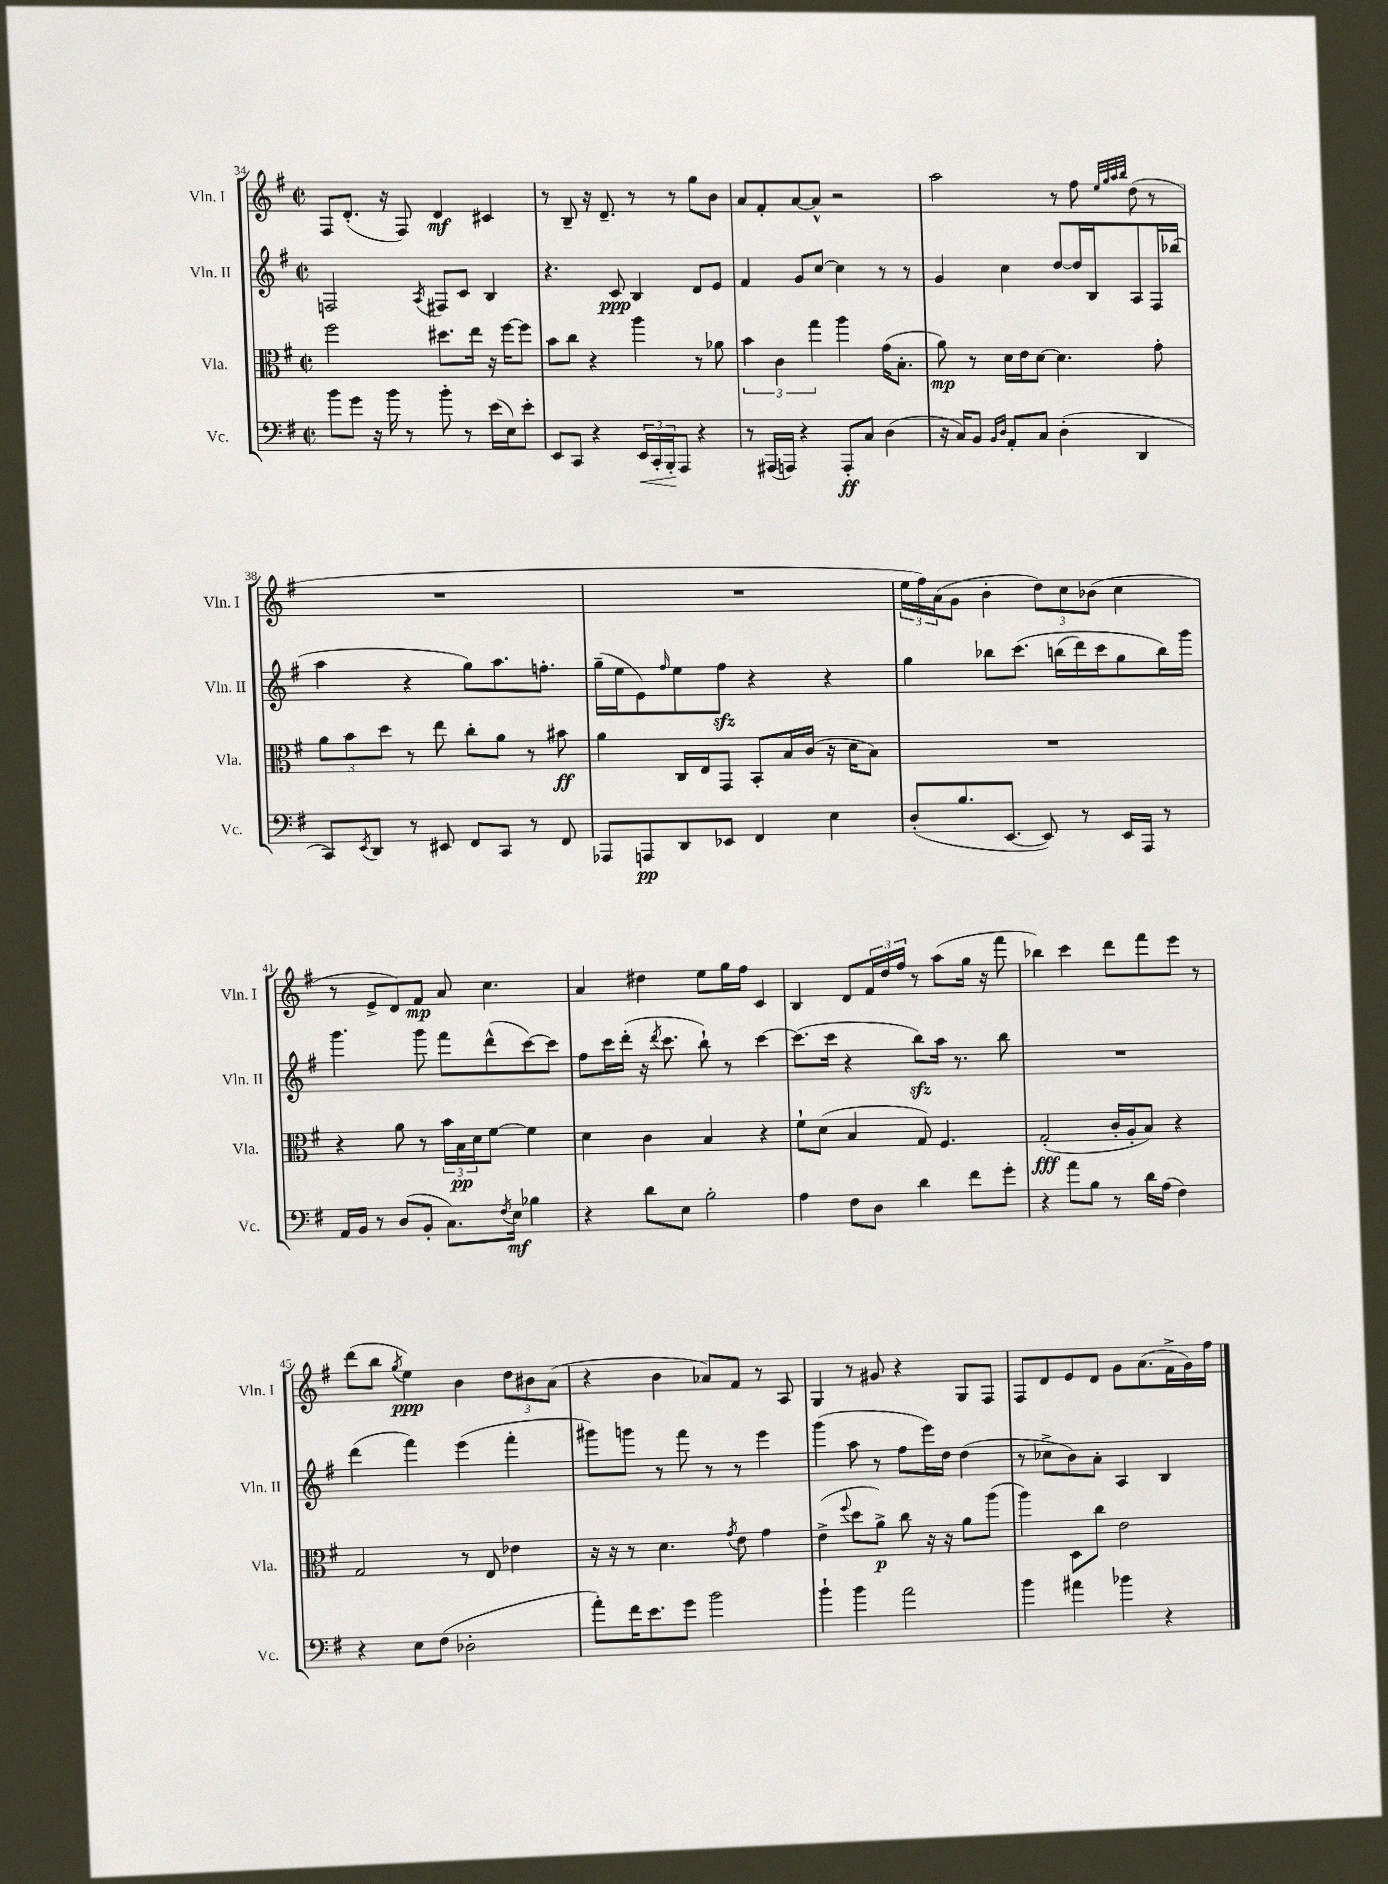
<<
\new StaffGroup <<
\new Staff = "s0" \with { instrumentName = "Vln. I" shortInstrumentName = "Vln. I" } {
    \clef treble \key g \major \defaultTimeSignature \time 2/2
    fis8 d'8.-.( r16 fis8) d'4\mf cis'4 |
    r8 b8-- r16 d'8.-- r8 r8 g''8 b'8 |
    a'8 fis'8-. a'8~ a'8-^ r2 |
    a''2 r8 fis''8 \grace { e''32 g''32 a''32 b''32 } d''8( r8 |
    R1 |
    R1 |
    \tuplet 3/2 { e''16 fis''16) a'16( } g'8 b'4-. \tuplet 3/2 { d''8) c''8 bes'8( } c''4 |
    r8 e'8-> d'8) fis'8\mp a'8 c''4. |
    a'4 dis''4 e''8 g''16 fis''16 c'4 |
    b4 d'8 \tuplet 3/2 { fis'16 d''16 fis''16 } r8 a''8( g''16 r16 fis'''8 |
    bes''4) c'''4 d'''8 fis'''8 e'''8 r8 |
    d'''8( b''8 \acciaccatura { g''8 } e''4\ppp) b'4 \tuplet 3/2 { d''8 bis'8 a'8( } |
    r4 b'4 aes'8) fis'8 r8 a8 |
    g4 r8 gis'8 r4 g8 fis8 |
    fis8 d'8 e'8 d'8 g'8 a'8.( fis'16-> g'16) fis''16 \bar "|." |
}
\new Staff = "s1" \with { instrumentName = "Vln. II" shortInstrumentName = "Vln. II" } {
    \clef treble \key g \major \defaultTimeSignature \time 2/2
    f2 \acciaccatura { a8 } fis8 c'8 b4 |
    r4. c'8\ppp b4 d'8 e'8 |
    fis'4 g'8 c''8~ c''4 r8 r8 |
    g'4 c''4 d''8~ d''16 b16 a8 fis16 bes''16( |
    a''4 r4 g''8) a''8. f''8.-. |
    g''16--( e''16 e'8) \grace { fis''16 } e''8 fis''8\sfz r4 r4 |
    g''4 bes''8 c'''8.\( b''16( d'''16) c'''16 g''8 b''16\) g'''16 |
    g'''4. g'''8 fis'''8 d'''8-^( c'''8~) c'''8 |
    fis''8 c'''16 d'''16-.( r16 \acciaccatura { d'''8 } c'''8. b''8-!) r8 c'''4~ |
    c'''8.( c'''16 r4 b''8\sfz) a''16 r8. b''8 |
    R1 |
    d'''4( fis'''4) e'''4( fis'''4-. |
    gis'''8) g'''8 r8 fis'''8 r8 r8 e'''4 |
    g'''4( a''8 r8 fis''8 e'''16) d''16 d''4( |
    r8 ces''8-> b'8) a'8-. a4 b4 \bar "|." |
}
\new Staff = "s2" \with { instrumentName = "Vla." shortInstrumentName = "Vla." } {
    \clef alto \key g \major \defaultTimeSignature \time 2/2
    fis''2 dis''8. e''16 r16 fis''16~ fis''8 |
    b'8 c''8 r4 a''4 r8 aes'8 |
    \tuplet 3/2 { b'4 c'4 g''4 } a''4 g'16( b8.-. |
    a'8\mp) r8 d'16 e'16 d'8~ d'4. g'8-. |
    \tuplet 3/2 { a'8 b'8 d''8 } r8 e''8 c''8-. a'8 r8 bis'8\ff |
    a'4 c16 e16 g,8 b,8-. b16 c'16( r16 d'16 b8) |
    R1 |
    r4 a'8 r8 \tuplet 3/2 { b'16 b16\pp d'16 } fis'8~ fis'4 |
    d'4 c'4 b4 r4 |
    fis'8-! d'8( b4 g8) fis4. |
    g2-.\fff( c'16-. a16-. b8) r4 |
    g2 r8 e8 ees'4 |
    r16 r16 r8 d'4. \acciaccatura { g'8 } e'8 g'4 |
    e'4->( \appoggiatura { fis''8 } d''8 a'8->\p) c''8 r16 r16 a'8 a''8( |
    a''4) d8 c''8 e'2 \bar "|." |
}
\new Staff = "s3" \with { instrumentName = "Vc." shortInstrumentName = "Vc." } {
    \clef bass \key g \major \defaultTimeSignature \time 2/2
    b'8 g'8 r16 b'16 r8 b'8-. r8 e'16( e16) e'8-. |
    e,8 c,8 r4 \tuplet 3/2 { e,16\< c,16-. b,,16-.\! } a,,8 r4 |
    r8 ais,,16( a,,16) r4 a,,8-.\ff c8 d4( |
    r16 c16) b,8 \grace { b,16 d16 } a,8-. c8 d4-.( d,4 |
    c,8) \acciaccatura { e,8 } d,8 r8 eis,8 fis,8 c,8 r8 fis,8 |
    aes,,8 a,,8\pp d,8 ees,8 fis,4 e4 |
    d8-.( b8. e,8.~ e,8) r8 e,16 a,,16 r8 |
    a,16 b,16 r8 d8( b,8-. c8.) \acciaccatura { fis8 } e16\mf bes4 |
    r4 d'8 e8 b2-. |
    a4 fis8 d8 d'4 fis'8 g'8-. |
    r4 a'8 b8 r8 d'16 a16( fis4) |
    r4 e8 fis8( des2-. |
    a'8-.) fis'16 e'8. g'8 b'2 |
    b'4-! b'4 a'2 |
    b'4 ais'4 bes'4 r4 \bar "|." |
}
>>
>>
\layout { \context { \Score currentBarNumber = #34 } }
